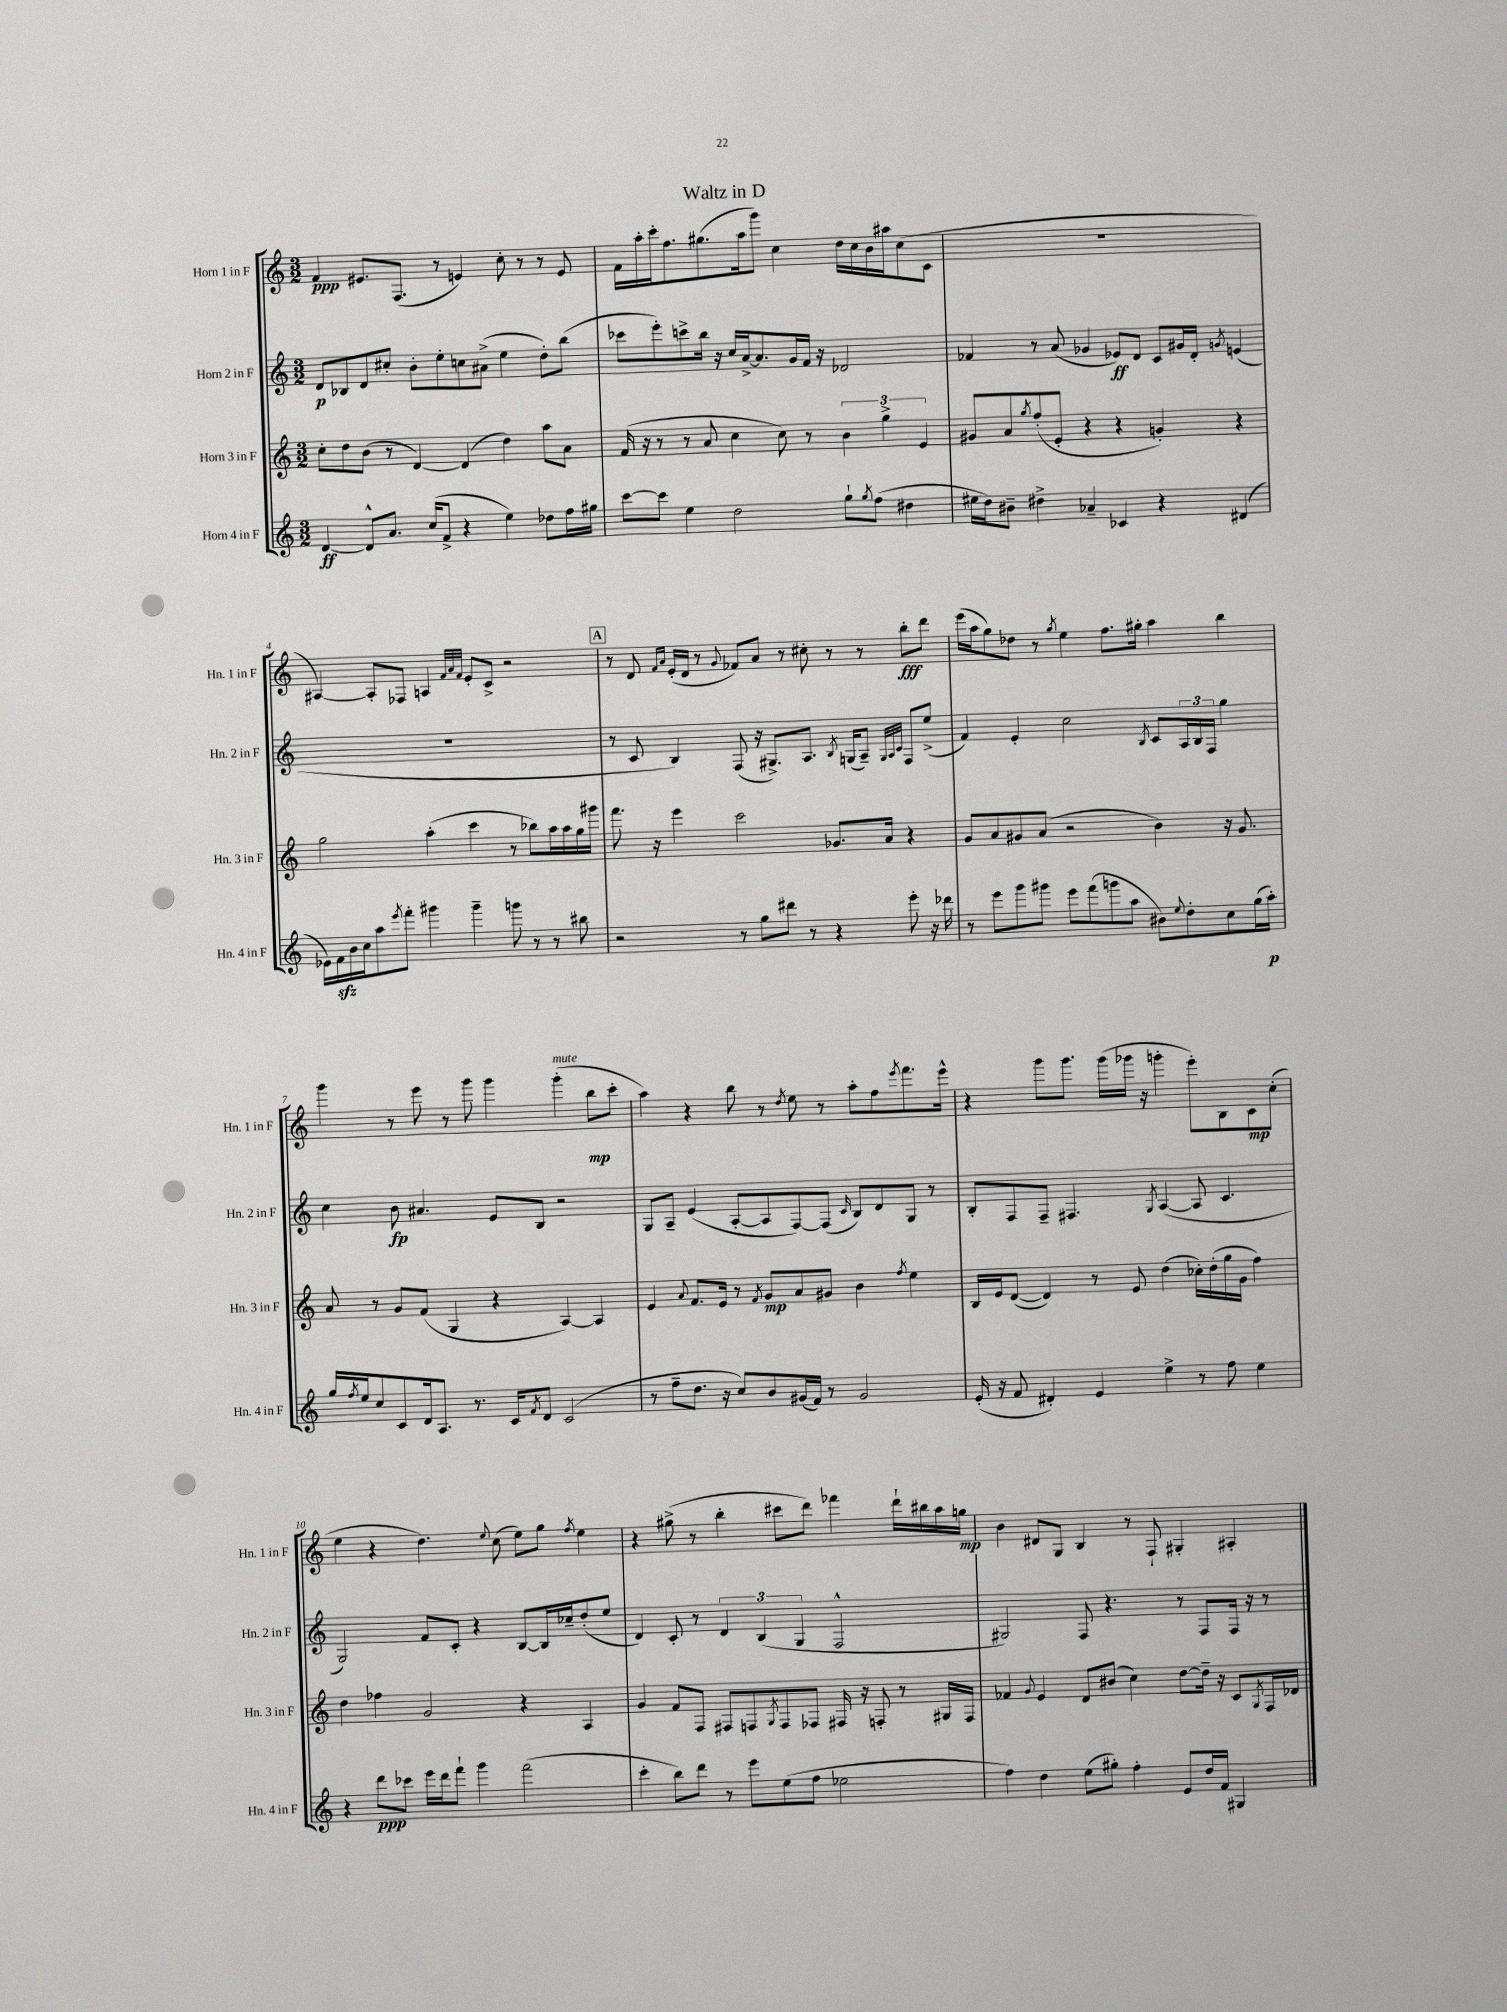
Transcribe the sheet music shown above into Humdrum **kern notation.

**kern	**kern	**kern	**kern
*staff4	*staff3	*staff2	*staff1
*clefG2	*clefG2	*clefG2	*clefG2
*k[]	*k[]	*k[]	*k[]
*M3/2	*M3/2	*M3/2	*M3/2
[4d/	8cc'\L	8d/L	4f/
.	8dd\	8B-/	.
8d^^/]L	(8b\J	8d/	8.e#/L
8.a/J	8r	8cc#'/J	.
.	.	.	(8.F/J
.	[4d/)	8b'\L	.
(16cc/LK	.	.	.
8f^/J	.	8ee'\	8r
4r	(4d/]	8cc\	4e/)
.	.	(8a#^\J	.
4ee\)	4dd\)	4ee\	8cc'\
.	.	.	8r
8dd-\L	8aa\L	8dd'\L)	8r
16ff\L	8a\J	(8bb\J	8e/
16gg#\JJ	.	.	.
=	=	=	=
[8ccc\L	(16f/	8ccc-\L	16f\LL
.	16r	.	16aa'\
8ccc\]J	8r	8eee'\)	16ccc'\J
.	.	.	8.ff\
4ee\	8r	8ccc^\	.
.	8a/	16bb\Jk	(8.gg#\
.	.	16r	.
2dd\	4cc\	16cc/LL	.
.	.	[16a^/J	16aa\k
.	.	8.a/]	8ggg\J)
.	8cc\)	.	4cc\
.	.	16g/L	.
.	8r	16f/JJ	.
.	.	16r	.
8gg`\L	6b\	2d-/	16dd\LL
.	.	.	16cc\
8qgg/	.	.	.
(8ff\J	.	.	16b\
.	6gg^\	.	.
.	.	.	16aa#\J
4dd#\	.	.	(8cc\
.	6e/	.	.
.	.	.	8c\J
=	=	=	=
16ee#\LL	8g#/L	4f-/	1.r
16dd\J)	.	.	.
8b#~\J	8a/	.	.
.	8qgg/	.	.
4dd#^\	(8ff'/	8r	.
.	8e'/J	(8a/	.
4a-~/	4r	4g-/	.
4c-/	4r	8e-/L)	.
.	.	8d/J	.
4r	4g'/)	8c/L	.
.	.	16g#/L	.
.	.	16d'/JJ	.
.	.	8qg/	.
(4d#/	4r	(4e/	.
=	=	=	=
16e-\LL)	2gg\	1.r	[4A#/)
16f\	.	.	.
16b\	.	.	.
16cc\J	.	.	.
8aa\	.	.	8A#'/]L
8qeee/	.	.	.
8fff'\J	.	.	8F-/J
4ggg#\	(4aa'\	.	4A/
.	.	.	32qqf/LLL
.	.	.	32qqa/
.	.	.	32qqf/JJJ
4ggg#~\	4ccc\	.	8e'/L
.	.	.	8c^/J
8ggg\	8r	.	2r
8r	8bb-\L)	.	.
8r	16aa\L	.	.
.	16aa\	.	.
8bb#\	16gg\	.	.
.	16ggg#\JJ	.	.
=	=	=	=
2r	8.fff\	8r	8r
.	.	8c/	8d/
.	16r	.	.
.	.	.	16qqf/LL
.	.	.	16qqa/JJ
.	4eee\	4B/)	(16e'/LL
.	.	.	16d/JJ
.	.	.	8r
.	.	.	8qqg/
8r	2ccc\	(8F/	8f-/L)
8gg\L	.	16r	8a/J
.	.	8.G#^/L)	.
8ddd#\J	.	.	8r
8r	.	8.A/J	8cc#'\
4r	8.g-/L	.	8r
.	.	8qB/	.
.	.	(16G/LK	.
.	.	8A~/J)	8r
.	16a/Jk	.	.
.	.	32qqG/LLL	.
.	.	32qqA/	.
.	.	32qqc/JJJ	.
8eee'\	4r	8F/L	8bb'\L
16r	.	(8ee^/J	8ddd\J
16ddd-\	.	.	.
=	=	=	=
8r	8g/L	4f/)	(16eee\LL
.	.	.	16aa\J
8eee\L	8a/	.	8gg\)
8ggg\	8g#/	4e'/	8dd-\J
8ggg#\J	(8a/J	.	8r
.	.	.	8qgg/
8eee\L	2r	2cc\	4ee\
(8fff\	.	.	.
8ggg\	.	.	8.ff\L
8aa\J	.	.	.
.	.	.	16gg#'\Jk
.	.	8qB/	.
8b#\L)	4b\)	8c/L	4aa\
8qqee/	.	.	.
8dd'\	.	24A/L	.
.	.	24B/	.
.	.	24F/JJ	.
8cc\	16r	4gg\	4bb\
.	8.g#/	.	.
(16gg\L	.	.	.
16aa'\JJ)	.	.	.
=	=	=	=
16gg/LL	8a/	4cc\	4ggg\
8qff/	.	.	.
16ee/J	.	.	.
8cc/	8r	.	.
8c/	8g/L	8b\	8r
16d/k	(8f/J	4.a#/	8eee\
8.A/J	.	.	.
.	4G/	.	8r
8.r	.	.	8ggg\
.	4r	8e/L	4ggg\
16c/LK	.	.	.
8qf/	.	.	.
8d/J	.	8B/J	.
(2c/	[4A/)	2r	(4ggg'\
.	4A/]	.	8bb\L
.	.	.	8ccc'\J
=	=	=	=
8r	4e/	8G/L	4aa\)
8ff~\L	.	8A~/J	.
.	8qqa/	.	.
8.dd\J	8.f/L	(4e/	4r
16r	16e/Jk	.	.
8cc/L)	8r	[8A'/L	8bb\
.	8qf/	.	.
8b/	8g/L	8A/]	8r
.	.	.	8qdd/
(16g#/L	8a/	[8F/)	8ee\
16f/JJ)	.	.	.
8r	8g#/J	(8F/]J	8r
.	.	16qqc/	.
2g#/	4b\	8B/L)	8aa'\L
.	.	8d/	8ff\
.	8qff/	.	8qeee/
.	4ee\	8G/J	8.fff\
.	.	8r	.
.	.	.	16eee^^\Jk
=	=	=	=
(16e'/	16B/LL	8B'/L	4r
16r	16e/J	.	.
8f/	([8d/J	8F/	.
4d#'/)	4d/])	8F~/J	8ggg\L
.	.	4.F#/	8.ggg\J
4e/	8r	.	.
.	.	.	(16ggg\LL
.	8e/	.	16ggg-\JJ
.	.	.	16r
.	.	8qG/	.
4ee^\	(4dd\	([4A/	4ggg'\
8r	16cc-'\LL)	8A/]	8eee'\L)
.	(16dd'\	.	.
8ff\	16gg\	4.c/	8B\
.	16g\JJ	.	.
4ee\	4ff\)	.	8c\
.	.	.	(8cc'\J
=	=	=	=
4r	4dd\	2G/)	4ee\
8ddd\L	4ff-\	.	4r
8ccc-\J	.	.	.
16eee\LL	2g/	8f/L	4.dd\)
16ddd\J	.	.	.
8fff`\J	.	8c'/J	.
4ggg\	.	4r	.
.	.	.	8qqee/
.	.	.	(8cc\
(2fff\	4r	[8B/L	8ee\L)
.	.	16B/]L	8gg\J
.	.	16cc-~/J	.
.	.	.	8qff/
.	4A/	(8dd'/	4ee\
.	.	8ee/J	.
=	=	=	=
4ccc'\	4g/	4d/)	4r
8bb\L)	8f/L	8c'/	(8gg#^\
8ddd\J	8F/J	8r	8r
8r	8F#/L	6d/	4bb'\
8eee\L	8F/	.	.
.	.	(6B/	.
.	8qG/	.	.
(8ee\	8F/	.	8ccc#\L
.	.	6G/	.
8ff\J	8F-/J	.	8ddd\J)
2ee-\	16F#/	2F^^/	4fff-\
.	16r	.	.
.	8F'/	.	.
.	8r	.	16ddd`\LL
.	.	.	16bb#\
.	16G#/LL	.	16aa\
.	16F/JJ	.	16gg\JJ
=	=	=	=
4ff\)	4f-/	2G#/)	4b\
.	8qqg/	.	.
4dd\	4e/	.	8d#/L
.	.	.	8G/J
(8ee\L	8d/L	8F/	4B/
8gg#'\J)	(8b#/J	4.r	.
4ff'\	4cc\)	.	8r
.	.	.	8F`/
8e/L	[8dd\L	8r	4G#'/
16dd/L	16dd~\]Jk	8F/L	.
16f/JJ	16r	.	.
4G#/	8c/L	16F/Jk	4A#'/
.	.	16r	.
.	8qG/	.	.
.	16F/L	8r	.
.	16d-/JJ	.	.
==	==	==	==
*-	*-	*-	*-
